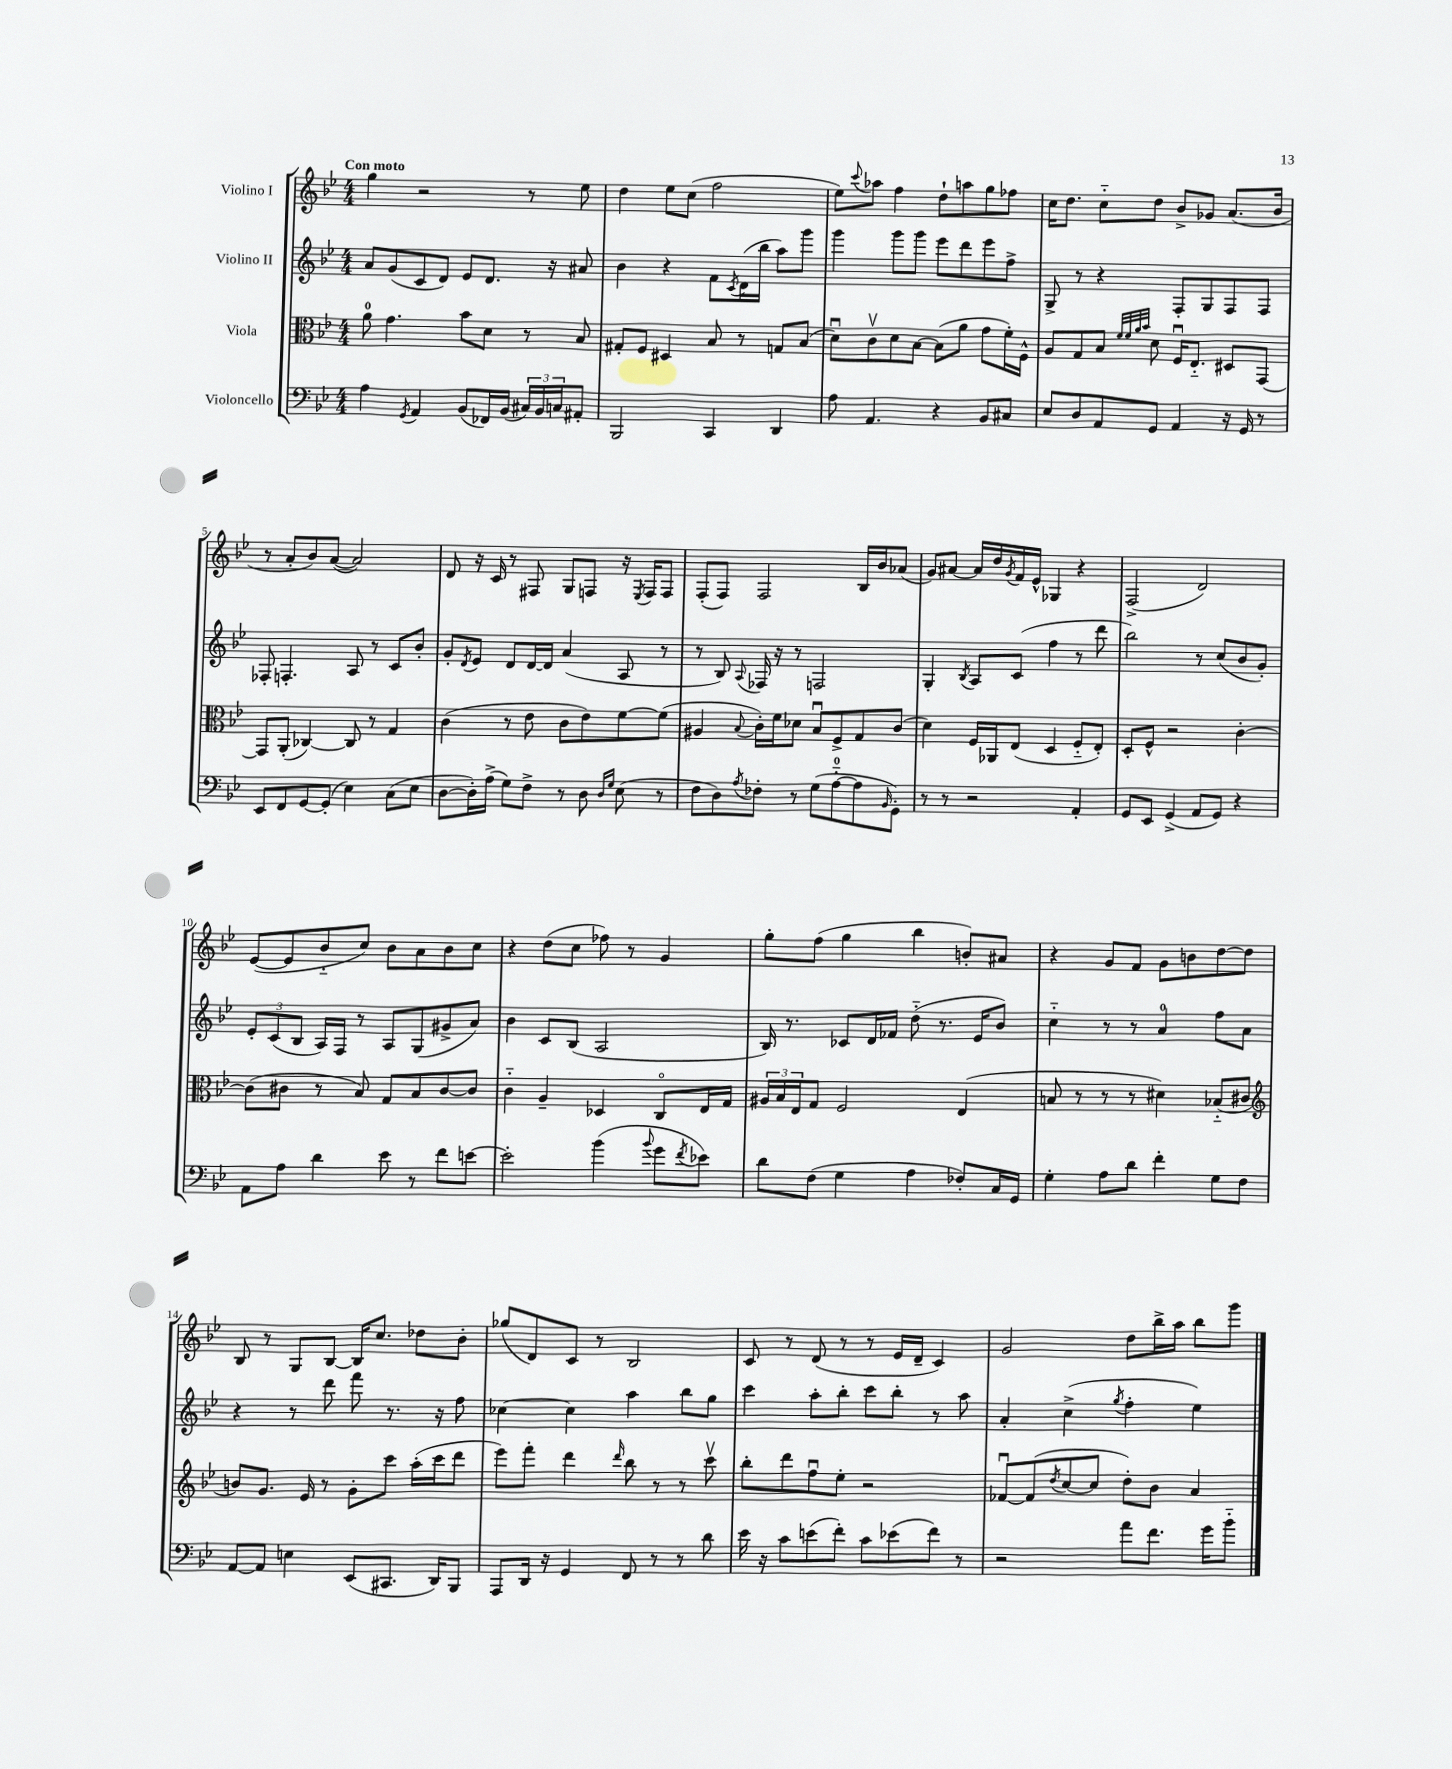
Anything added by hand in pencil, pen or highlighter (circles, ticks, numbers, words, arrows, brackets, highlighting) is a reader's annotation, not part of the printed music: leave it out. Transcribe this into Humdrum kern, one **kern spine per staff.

**kern	**kern	**kern	**kern
*staff4	*staff3	*staff2	*staff1
*clefF4	*clefC3	*clefG2	*clefG2
*k[b-e-]	*k[b-e-]	*k[b-e-]	*k[b-e-]
*M4/4	*M4/4	*M4/4	*M4/4
4A	8a	8a	4gg
.	4.g	(8g	.
8qGG	.	.	.
4AA	.	8c	2r
.	.	8d)	.
(8BB-	8b-	8e-	.
16FF-)	8d	8.d	.
(16BB-	.	.	.
24C#)	8r	.	8r
24BB-	.	.	.
.	.	16r	.
24C	.	.	.
8AA#'	8B-	8a#	8ee-
=	=	=	=
2BBB-	8G#'	4b-	4dd
.	8F	.	.
.	4D#	4r	8ee-
.	.	.	(8cc
4CC	8B-	8f	2ff
.	.	8qc	.
.	8r	(16d	.
.	.	16bb-	.
4DD	8G	8aa)	.
.	(8B-	8ggg	.
=	=	=	=
8A	8du)	4ggg	8ee-)
.	.	.	8qqccc
4.AA	8cv	.	8aa-
.	8d	8ggg	4ff
.	[8B-	8ggg	.
4r	(8B-]	8eee-	8dd`
.	8a	8ddd	8aa
8BB-	8g	8eee-	8gg
8C#	16f')	8ff^	8ff-
.	16F^^	.	.
=	=	=	=
8E-	8A	8G^	16cc
.	.	.	8.dd
8D	8G	8r	.
8AA	8B-	4r	8cc'~
.	32qqf	.	.
.	32qqf	.	.
.	32qqa	.	.
.	32qqb-	.	.
8GG	8d	.	8dd
4AA	16Fu	8F'	8b-^
.	8.E-'~	.	.
.	.	8G	8g-
16r	8D#	8F	(8.a
16GG	.	.	.
8r	[8GG	8F	.
.	.	.	16b-
=	=	=	=
8EE-	8GG]	8F-'	8r
8FF	(8AA'	4.F'	8a'
[8GG	[4C-)	.	8b-)
(8GG']	.	.	([8a
4E-)	8C-]	8A	2a])
.	8r	8r	.
(8C	4G	8c	.
8E-	.	8b-'	.
=	=	=	=
[8D	(4c	8g'	8d
.	.	8qd	.
16D'])	.	8e-	16r
(16A^	.	.	16c
8G)	8r	8d	8r
8F^	8e-	[16d	8F#
.	.	16d]	.
8r	8c	(4a	8G
8D	8e-)	.	8F
16qqD	.	.	.
16qqG	.	.	.
(8E-	[8f	8A	16r
.	.	.	8qE-
.	.	.	16F
8r	(8f]	8r	8F
=	=	=	=
8F	4A#	8r	(8F'
8D)	.	8B-)	8F)
8qA	8qqB-	8qqA	.
8F-'	16c')	16F-	2F
.	16f	16r	.
8r	8d-	8r	.
(8G	8B-u	2F	.
[8A'~	8F^	.	.
8A]	8G	.	16B-
.	.	.	16b-
16qqBB-	.	.	.
8GG')	(8c	.	(8a-
=	=	=	=
8r	4d)	4G'	8g)
8r	.	.	[8a#
.	.	8qB-	.
2r	16F	8A	16a#]
.	16AA-	.	16dd
.	.	.	8qg
.	(8E-	(8c	16f
.	.	.	16e-^^
.	4D	4ff	4G-
4AA'	8F'~	8r	4r
.	8E-')	8ddd	.
=	=	=	=
8GG	8D'	2bb-)	(2F^
8EE-	8F^^	.	.
(4GG^	2r	.	.
8AA	.	8r	2d)
8GG)	.	(8cc	.
4r	[4c'	8b-	.
.	.	8g')	.
=	=	=	=
8AA	(8c]	12e-'	([8e-
.	.	(12c	.
8A	8c#	.	8e-]
.	.	12B-	.
4d	8r	16A)	8b-'~
.	.	16F	.
.	8B-)	8r	8cc)
8e-	8G	8A	8b-
8r	8B-	(8G	8a
8f	[8c#	8g#^	8b-
[8e	8c#]	8a)	8cc
=	=	=	=
2e']	4c'~	4b-	4r
.	4A~	8c	(8dd
.	.	(8B-	8cc
(4b-	4D-	2A	8ff-)
.	.	.	8r
8qqb-	.	.	.
8g	8Co	.	4g
8qf	.	.	.
8e-)	16E-	.	.
.	16G	.	.
=	=	=	=
8d	24A#	16B-)	8gg'
.	24B-	.	.
.	.	8.r	.
.	24E-	.	.
(8F	8G	.	(8ff
4G	2F	8c-	4gg
.	.	16d	.
.	.	16f-	.
4A	.	(8dd'~	4bb-
.	.	8.r	.
8F-')	(4E-	.	8b')
.	.	16e-	.
16C	.	8b-)	8a#
16GG	.	.	.
=	=	=	=
4G'	8B	4cc'~	4r
.	8r	.	.
8A	8r	8r	8g
8d	8r	8r	8f
4f'	4d#)	4a	8g
.	.	.	8b
8G	(8B-'~	8ff	[8dd
8F	8c#	8a	8dd]
=	=	=	=
*	*clefG2	*	*
[8AA	8b)	4r	8B-
8AA]	8.g	.	8r
4E	.	8r	8G
.	16e-	.	.
.	8r	8ddd	[8B-
(8EE-	8g'	8fff	16B-]
.	.	.	8.cc
8.CC#	8ccc	8.r	.
.	(16aa'	.	8dd-
16DD)	16ccc	16r	.
8BBB-	8ddd	8ff	8b-'
=	=	=	=
8AAA	8eee-)	[4cc-	(8gg-
16DD	8fff'	.	8d)
16r	.	.	.
4GG	4ddd	4cc-]	8c
.	.	.	8r
.	16qqddd	.	.
8FF	8bb-	4aa	2B-
8r	8r	.	.
8r	8r	8bb-	.
8d	8cccv	8gg	.
=	=	=	=
16e-	8bb-'	4ccc	8c
16r	.	.	.
8c	8ddd	.	8r
(8e	8ffu	8aa'	(8d
8f')	8ee-'	8bb-'	8r
8c	2r	8ccc	8r
(8e-	.	8bb-'	16e-
.	.	.	16d~
8f)	.	8r	4c)
8r	.	8aa	.
=	=	=	=
2r	[8f-u	4a'	2g
.	(8f-]	.	.
.	8qdd	.	.
.	[8cc	(4cc^	.
.	8cc]	.	.
.	.	8qgg	.
8a	8dd')	4ff'	8dd
8.f	8b-	.	16bb-^
.	.	.	16aa
.	4a	4ee-)	8bb-
16g	.	.	.
8b-'~	.	.	8ggg
==	==	==	==
*-	*-	*-	*-
